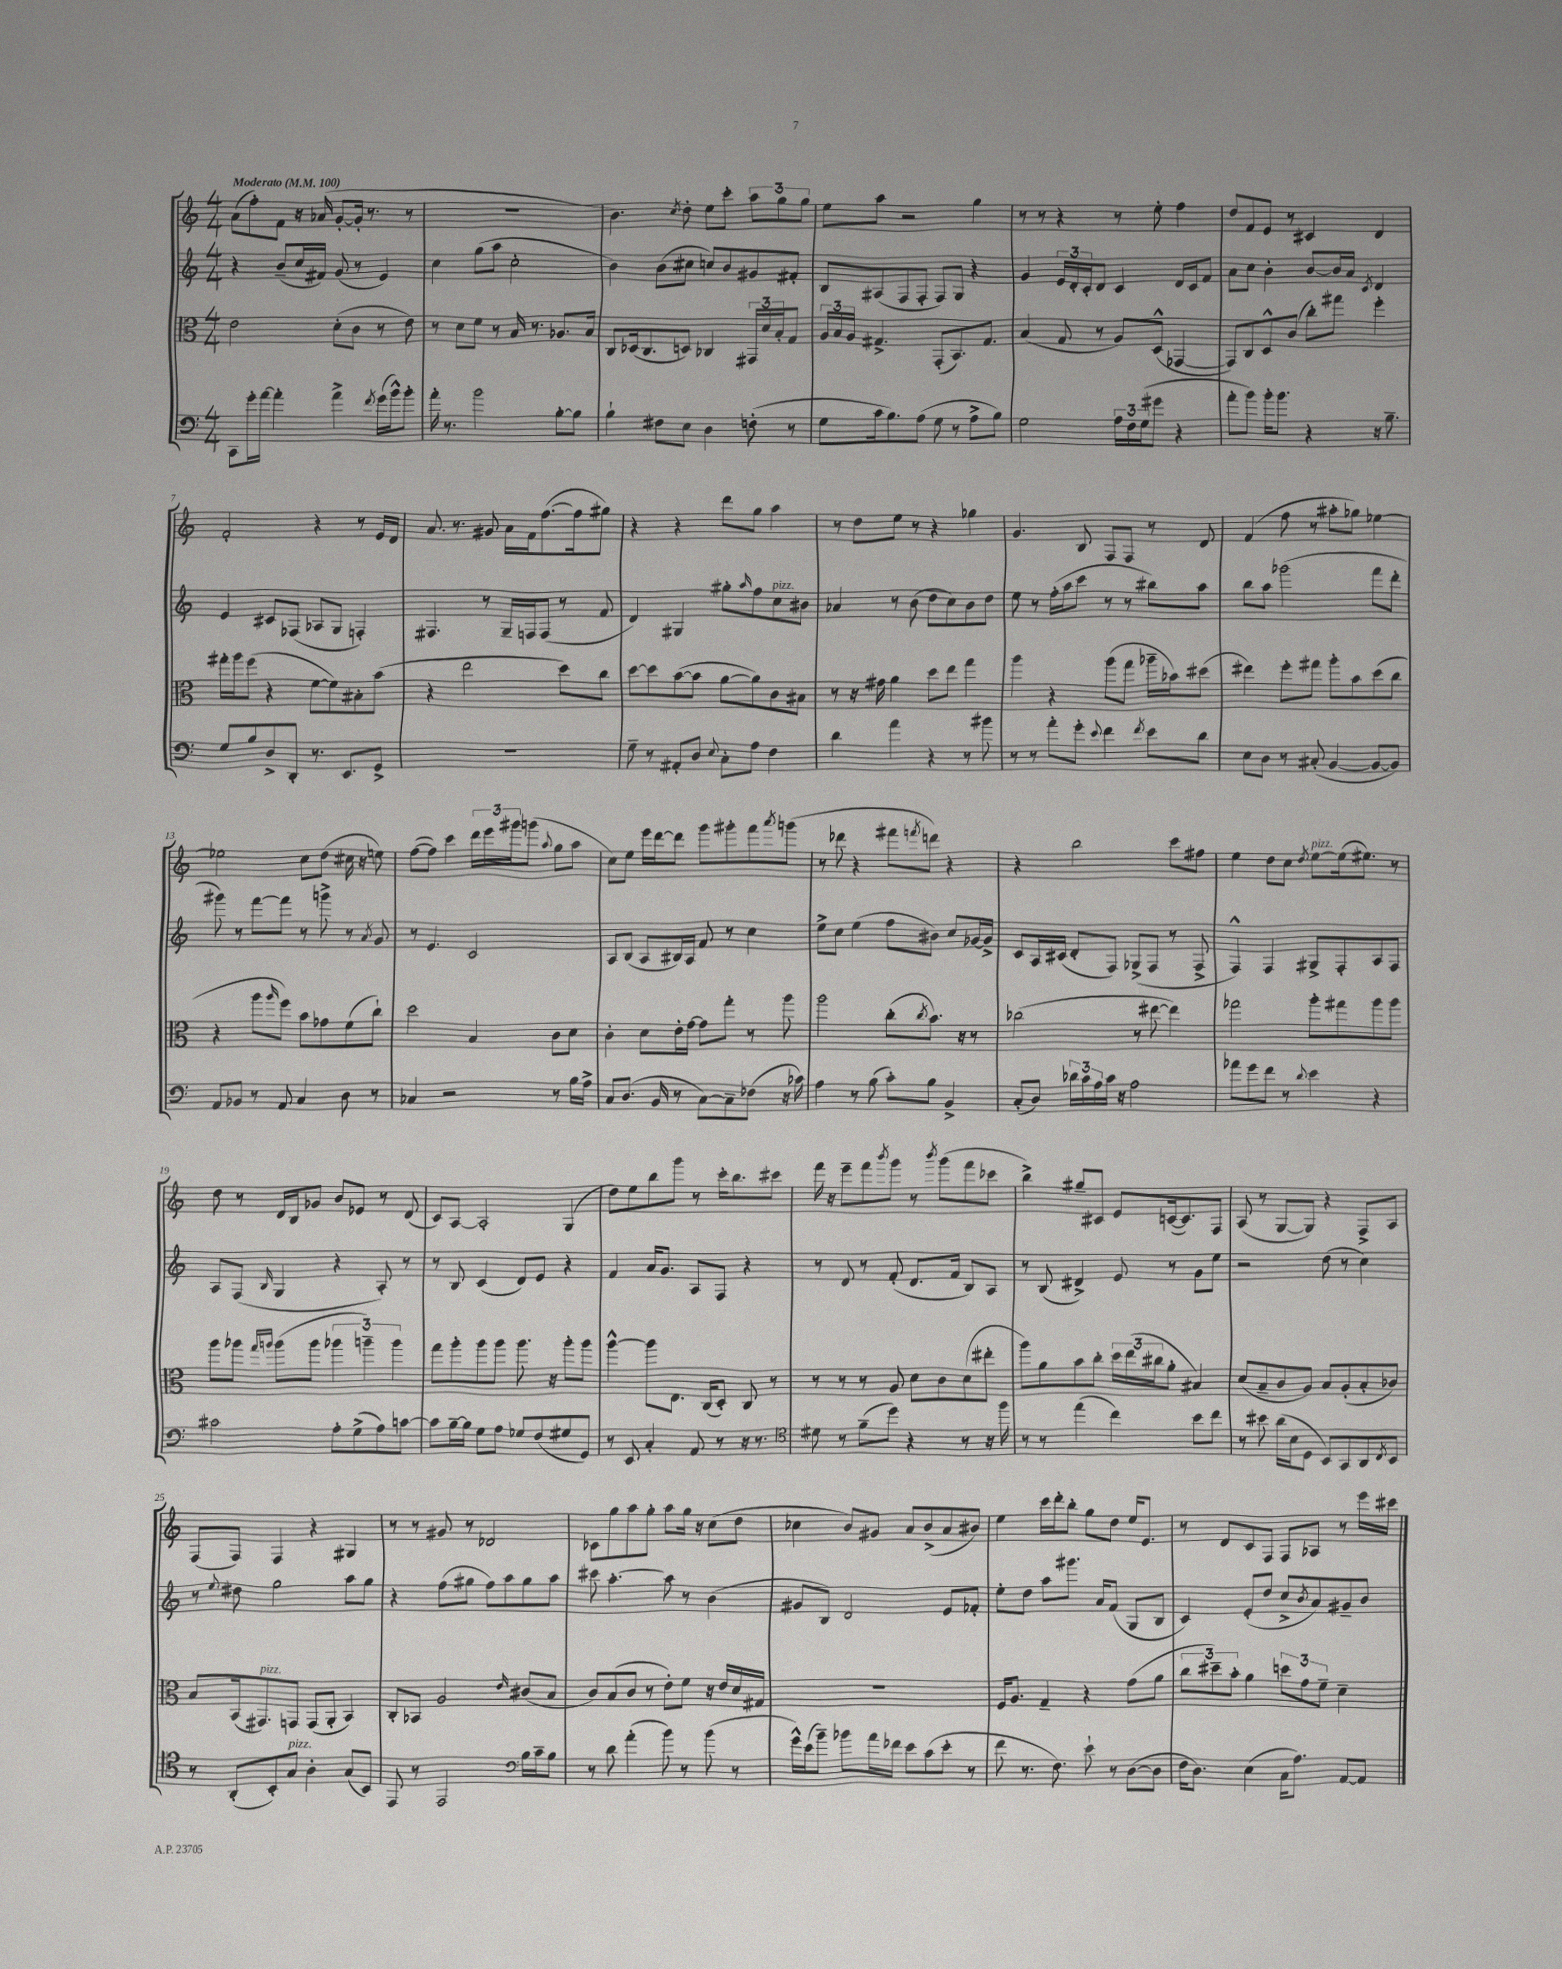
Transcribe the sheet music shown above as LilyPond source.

<<
\new StaffGroup <<
\new Staff = "s0" {
    \clef treble \key c \major \numericTimeSignature \time 4/4 \tempo "Moderato" 4 = 100
    a'8( f''8-.) f'8 r16 aes'16( g'8~-. g'16-. r8. r8 |
    R1 |
    b'4.) \acciaccatura { c''8 } d''8-. e''8 c'''8-. \tuplet 3/2 { a''8 g''8 g''8 } |
    e''8 a''8 r2 g''4 |
    r8 r8 r4 r8 e''8-. f''4 |
    d''8 f'8 e'8 r8 cis'4 d'4 |
    f'2-. r4 r8 e'16 d'16 |
    a'8. r8. gis'8 a'16 f'16 f''8.~( f''16 gis''8) |
    r4 r4 d'''8 g''8 a''4 |
    r8 d''8 e''8 r8 r4 ges''4 |
    g'4. b8 f8 f8 r8 d'8 |
    f'4( f''8 r8 ais''8-. ges''8) ees''4~ |
    ees''2 c''8 d''8( cis''16 r16 e''8) |
    f''8~( f''8) c'''4 \tuplet 3/2 { d'''16 e'''16 gis'''16 } g'''8( \appoggiatura { a''8 } g''8 a''8 |
    c''8) e''8 e'''16 d'''16~ d'''8 g'''8 gis'''8-. f'''8 \acciaccatura { a'''8 } g'''8( |
    r8 des'''8 r4 fis'''8 \acciaccatura { f'''8 } d'''8) r4 |
    r4 b''2 c'''8 fis''8 |
    e''4 d''8 c''8 \acciaccatura { d''8 } e''8~^\markup { \italic "pizz." } e''16( eis''8.) r8 |
    d''8 r8 d'16 b16 ges'8 b'8 ees'8 r8 d'8( |
    c'8) a8~ a2-. g4( |
    d''8) e''8 b''8 g'''8 r8 c'''16-. b''8. cis'''8 |
    f'''16 r16 e'''8-- f'''8 \acciaccatura { b'''8 } g'''8 r8 \acciaccatura { b'''8 } g'''8( f'''8 ces'''8 |
    b''4->) gis''8-- cis'8 e'8 c'16~( c'8.) f8 |
    a8( r8 g8~ g8) r4 f8-> a8 |
    f8( f8) f4 r4 gis4 |
    r8 r8 gis'8 r8 des'2 |
    ces'8 g''8 a''8 g''8-. a''8 g''16 r16 c''8( d''8 |
    ces''4 b'8) gis'8 a'8 b'8->( a'8 bis'8) |
    e''4 c'''16 d'''16-. b''8-. g''8 d''8 e''16 e'8. |
    r8 d'8 c'8 f8 f8 aes8 r8 e'''16 cis'''16 \bar "|." |
}
\new Staff = "s1" {
    \clef treble \key c \major \numericTimeSignature \time 4/4
    r4 b'8--( c''16 fis'16) g'8( r8 e'4) |
    c''4 g''8( a''8 c''2-. |
    b'4) b'8( cis''8 c''8) b'8 gis'8 fis'8-. |
    b8 ais8( f8 f8-. f8) g8 r4 |
    g'4 \tuplet 3/2 { e'16 d'16-. c'16-. } d'8 c'4 d'16 c'16 f'8 |
    a'8 c''8 b'4-. b'8~ b'16 a'16 \acciaccatura { c'8 } d'4 |
    e'4 cis'8 fes8( aes8 g8 f4-.) |
    fis4. r8 g16-- f16 f8( r8 f'8 |
    d'4) gis4 gis''8-. \grace { a''16 } f''8 c''8^\markup { \italic "pizz." } bis'8 |
    aes'4 r8 b'8( d''8 c''8) b'8 d''8 |
    e''8 r8 f''16-.( a''16 c'''8 r8 r8 bis''8) a''8 |
    b''8 a''8 ges'''2( f'''8 d'''8-. |
    gis'''8) r8 f'''8~ f'''8 r8 g'''8-> r8 \acciaccatura { a'8 } g'8 |
    r8 e'4. c'2 |
    a8 b8( a8 bis16) a16 f'8 r8 c''4 |
    e''8-> c''8 e''4( f''8 bis'8) c''8 ges'16~ ges'16-> |
    c'8 a16 cis'16( d'8-. f8) ges8->( f8 r8 f8-> |
    f4-^) f4 gis8-> f8-. a8 f8 |
    a8 f8( \grace { b16 } g4 r4 a8-.) r8 |
    r8 b8 c'4( d'8) e'8 r4 |
    f'4 a'16 g'8. a8 f8 r4 |
    r8 d'8 r8 f'8-.( d'8. f'16 b8) a8 |
    r8 b8( dis'4->) e'8 r8 g'8 e''8 |
    r2 d''8( r8 c''4) |
    r8 \appoggiatura { e''8 } dis''8 g''2 a''8 g''8 |
    r4 f''8( gis''8 f''8) a''8 gis''8 a''8 |
    cis'''8 a''4.~-. a''8 r8 b'4( |
    gis'8 b8) d'2 e'8 fes'8-. |
    e''8-. d''8 a''8 gis'''8. a'16 f'8( g8 b8 |
    c'4) e'8-.( d''8 c''8-> \acciaccatura { b'8 } a'8) gis'8-- b'8 \bar "|." |
}
\new Staff = "s2" {
    \clef alto \key c \major \numericTimeSignature \time 4/4
    e'2 d'8-.( c'8 r8 e'8) |
    r8 d'8 f'8 r8 b16 r8. aes8. b16 |
    c8 des16( c8. d8) ces4 \tuplet 3/2 { gis,16 d'16 b16-. } g8 |
    \tuplet 3/2 { a16 b16 a16 } gis4.-> g,8-.( b,8.) gis8. |
    b4( g8 r8 a8) d8-^( ges,4~ |
    ges,8) c8 d8-^ c'8( c''8-.) gis''8 f''4-. |
    gis''16-. a''16 f''8( r4 f'8~ f'8) bis8-. b'8( |
    r4 e''2 d''8) c''8 |
    d''8~ d''8 b'8~( b'8 a'8~ a'8) c'8 bis8 |
    r8 r16 gis'16 a'4 d''8 e''8 g''4 |
    a''4 r4 a''8( g''8 aes''16-- bes'16) dis''8( |
    eis''4) f''8-. gis''8 a''8-. b'8 d''8( c''8 |
    r4 a''8 \grace { a''16 } f''8) b'8 ges'8 f'8( c''8-!) |
    d''2 b4 c'8 d'8 |
    c'4-. d'8 e'16-. g'16~ g'8 g''8-. r8 a''8 |
    a''2 c''8-.( \acciaccatura { c''8 } b'8.) r16 r8 |
    ces''2( r8 eis''8~ eis''4) |
    ges''2 a''8-. gis''8 a''8 a''8 |
    a''8 aes''8 \grace { g''16 a''16 } a''8( a''8 \tuplet 3/2 { aes''4 a''4--) a''4 } |
    g''8 a''8-. a''8 a''8 a''8. r16 a''8-. a''8 |
    a''4~-^ a''8 e8. c16( d8-.) c8 r8 |
    r8 r8 r8 a8 d'8 c'8 d'8( eis''8-. |
    a''8) a'8 b'8 c''8-. \tuplet 3/2 { d''16 e''16( cis''16 } a'8-. bis4) |
    d'8( b8-- c'8 a8) b8 a8-.( b8-. ces'8) |
    b8 b,16( gis,8.^\markup { \italic "pizz." }) g,8 g,8( a,8-. b,4) |
    c8-. bes,8 a2 \grace { e'16 } cis'8( b8 |
    c'8) b8( c'8 r8 e'8-.) f'8 r16 e'16 d'16 gis16 |
    R1 |
    f16 a8. g4-- r4 g'8( a'8 |
    \tuplet 3/2 { c''8 dis''8--) b'8-. } a'4 \tuplet 3/2 { d''8 g'8 f'8-- } d'4-- \bar "|." |
}
\new Staff = "s3" {
    \clef bass \key c \major \numericTimeSignature \time 4/4
    c,8 g'16-. a'16~ a'4-. a'4-> \acciaccatura { f'8 } g'16( b'16-^) b'8-. |
    a'16-. r8. b'2 b8~-. b8 |
    b4-! fis8 e8 d4 f8-.( r8 |
    g8 c'16 b8.) a8( g8 r8 a8-> b8) |
    g2 \tuplet 3/2 { a16 f16 g16( } gis'8 r4 |
    a'8-. b'8) b'16-. b'8. r4 r16 b8.-- |
    g8 b8 d8-> d,8-. r8. e,8. g,8-> |
    R1 |
    g8-- r8 ais,8-. d8 \appoggiatura { e8 } c8-. a8 f4 |
    d'4 a'4 r4 r8 bis'8 |
    r8 r8 a'8-. g'8-. \appoggiatura { e'8 } f'4 \acciaccatura { f'8 } e'8 d'8 |
    e8 d8 r8 cis8-.( b,4~ b,8~ b,8) |
    a,8 bes,8 r8 a,8 c4 d8 r8 |
    ces4 r2 r8 b16 a16-> |
    c8 d8.( b,16 r8 c8~) c8-- fes8( r16 ces'16) |
    a4 r8 b8( c'8-.) b8 b,4-> |
    c8-.( d8) \tuplet 3/2 { des'16 c'16 a16 } c'16 r16 a2 |
    aes'8 g'8 f'8 r8 \appoggiatura { d'8 } e'4 r4 |
    cis'2 a8-. g8->( a8) c'8~ |
    c'8 b16~-- b16 g8 a8 ges8 f8( gis8 g,8) |
    r8 e,8 c4-. a,8 r8 r16 r8. |
    \clef tenor dis'8 r8 f'8--( d''8) r4 r8 r16 f''16 |
    r8 r8 e''4( c''4) b'8 c''8 |
    r8 bis'8 a'16( b16 d8 b,8) g,8 a,8 \acciaccatura { c8 } b,8 |
    r8 a,8-.( b,8-.) g8^\markup { \italic "pizz." } a4-. g8( b,8) |
    e,8 r8 e,2 \clef bass b16 c'16-- b8 |
    r8 d'8 a'4-.( b'8) r8 b'8( r8 |
    g'16-^) e'16( b'8--) bes'8 a'16 fes'16 e'8 c'8( e'8-. r8 |
    f'8 r8. f8.) e'8-! r8 d8~( d8 |
    f16 d8.) e4( c16 a8.) a,8~ a,8 \bar "|." |
}
>>
>>
